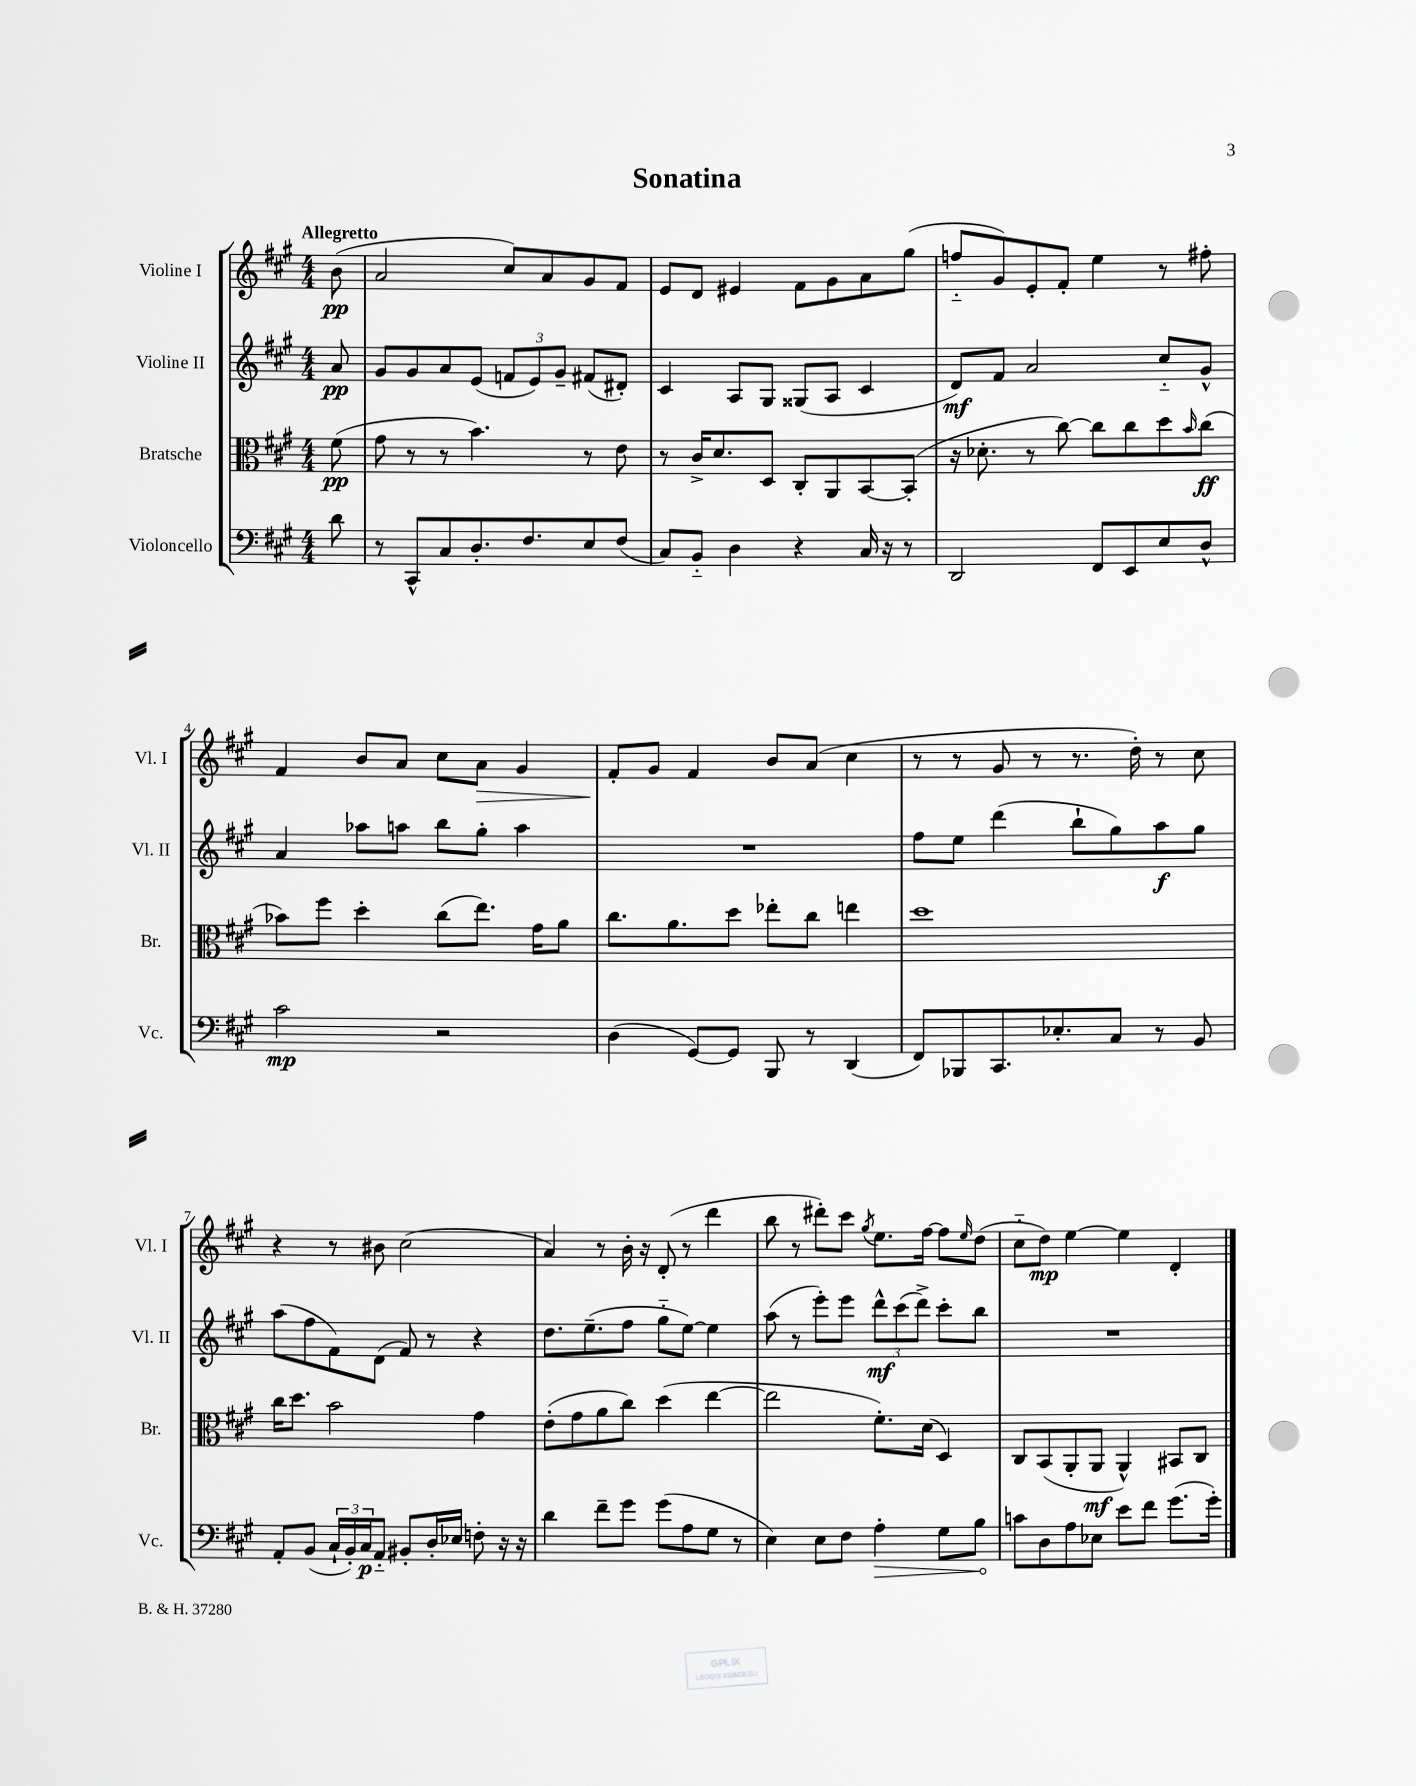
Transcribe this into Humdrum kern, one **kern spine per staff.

**kern	**kern	**kern	**kern
*staff4	*staff3	*staff2	*staff1
*clefF4	*clefC3	*clefG2	*clefG2
*k[f#c#g#]	*k[f#c#g#]	*k[f#c#g#]	*k[f#c#g#]
*M4/4	*M4/4	*M4/4	*M4/4
8d\	(8f#\	8a/	(8b\
=	=	=	=
8r	8g#\	8g#/L	2a/
8CC#^^/L	8r	8g#/	.
8C#/	8r	8a/	.
8.D'/	4.b\)	(8e/J	.
.	.	12f/L	8cc#/L)
8.F#/	.	.	.
.	.	12e/)	.
.	.	.	8a/
.	.	12g#~/J	.
8E/	8r	(8f#/L	8g#/
(8F#/J	8e\	8d#'/J)	8f#/J
=	=	=	=
8C#/L)	8r	4c#/	8e/L
8BB'~/J	16c#^/LK	.	8d/J
.	8.d/	.	.
4D\	.	8A/L	4e#/
.	8D/J	8G#/J	.
4r	8C#'/L	(8G##/L	8f#\L
.	8AA/	8A/J	8g#\
16C#/	[8BB/	4c#/	8a\
16r	.	.	.
8r	(8BB'/]J	.	(8gg#\J
=	=	=	=
2DD/	16r	8d/L)	8ff'~/L
.	8.d-'\	.	.
.	.	8f#/J	8g#/)
.	8r	2a/	8e'/
.	[8cc#\)	.	8f#'/J
8FF#/L	8cc#\]L	.	4ee\
8EE/	8cc#\	.	.
8E/	8dd\	8cc#'~/L	8r
.	16qqb/	.	.
8D^^/J	(8cc#\J	8g#^^/J	8ff#'\
=	=	=	=
2c#\	8b-\L)	4a/	4f#/
.	8ff#\J	.	.
.	4dd'\	8aa-\L	8b/L
.	.	8aa\J	8a/J
2r	(8cc#\L	8bb\L	8cc#\L
.	8.ee\J)	8gg#'\J	8a\J
.	.	4aa\	4g#/
.	16g#\LK	.	.
.	8a\J	.	.
=	=	=	=
(4D\	8.cc#\L	1r	8f#'/L
.	.	.	8g#/J
.	8.a\	.	.
[8GG#/L)	.	.	4f#/
8GG#/]J	8dd\J	.	.
8BBB/	8ee-'\L	.	8b/L
8r	8cc#\J	.	(8a/J
(4DD/	4ee\	.	4cc#\
=	=	=	=
8FF#/L)	1dd	8ff#\L	8r
8BBB-/	.	8ee\J	8r
8.CC#/	.	(4ddd\	8g#/
.	.	.	8r
8.E-'/	.	.	.
.	.	8bb`\L	8.r
8C#/J	.	8gg#\)	.
.	.	.	16dd'\)
8r	.	8aa\	8r
8BB/	.	8gg#\J	8cc#\
=	=	=	=
8AA'/L	16cc#\LK	(8aa\L	4r
.	8.dd\J	.	.
(8BB/J	.	8ff#\	.
24C#`/LL	2b\	8f#\)	8r
24BB'/)	.	.	.
24C#/J	.	.	.
8AA'~/J	.	(8d\J	8b#\
8BB#'/L	.	8f#/)	(2cc#\
16D'/L	.	8r	.
16E-/JJ	.	.	.
8F'\	4g#\	4r	.
16r	.	.	.
16r	.	.	.
=	=	=	=
4d\	(8e'\L	8.dd\L	4a/)
.	8g#\	.	.
.	.	(8.ee~\	.
8f#~\L	8a\	.	8r
8g#\J	8cc#\J)	8ff#\J	16b'\
.	.	.	16r
(8g#\L	(4dd\	8gg#'~\L	(8d'/
8A\	.	[8ee\J)	8r
8G#\J	[4ee\	4ee\]	4ddd\
8r	.	.	.
=	=	=	=
4E\)	2ee\]	(8aa\	8bb\
.	.	8r	8r
8E\L	.	8eee'\L)	8ddd#'\L)
8F#\J	.	8eee\J	8ccc#\J
.	.	.	8qgg#/
4A'\	8.f#'\L)	12ddd^^\L	8.ee\L
.	.	(12ccc#\	.
.	.	12ddd^\J)	.
.	(16d\Jk	.	[16ff#\Jk
8G#\L	4D/)	8ccc#'\L	8ff#\]L
.	.	.	16qqee/
8B\J	.	8bb\J	(8dd\J
=	=	=	=
8c\L	8C#/L	1r	8cc#'~\L
8D\	(8BB/	.	8dd\J)
8A\	8AA'/	.	[4ee\
8E-\J	8AA/J	.	.
8e\L	4AA^^/)	.	4ee\]
8f#\J	.	.	.
(8.g#\L	8BB#/L	.	4d'/
.	8C#/J	.	.
16g#'\Jk)	.	.	.
==	==	==	==
*-	*-	*-	*-
